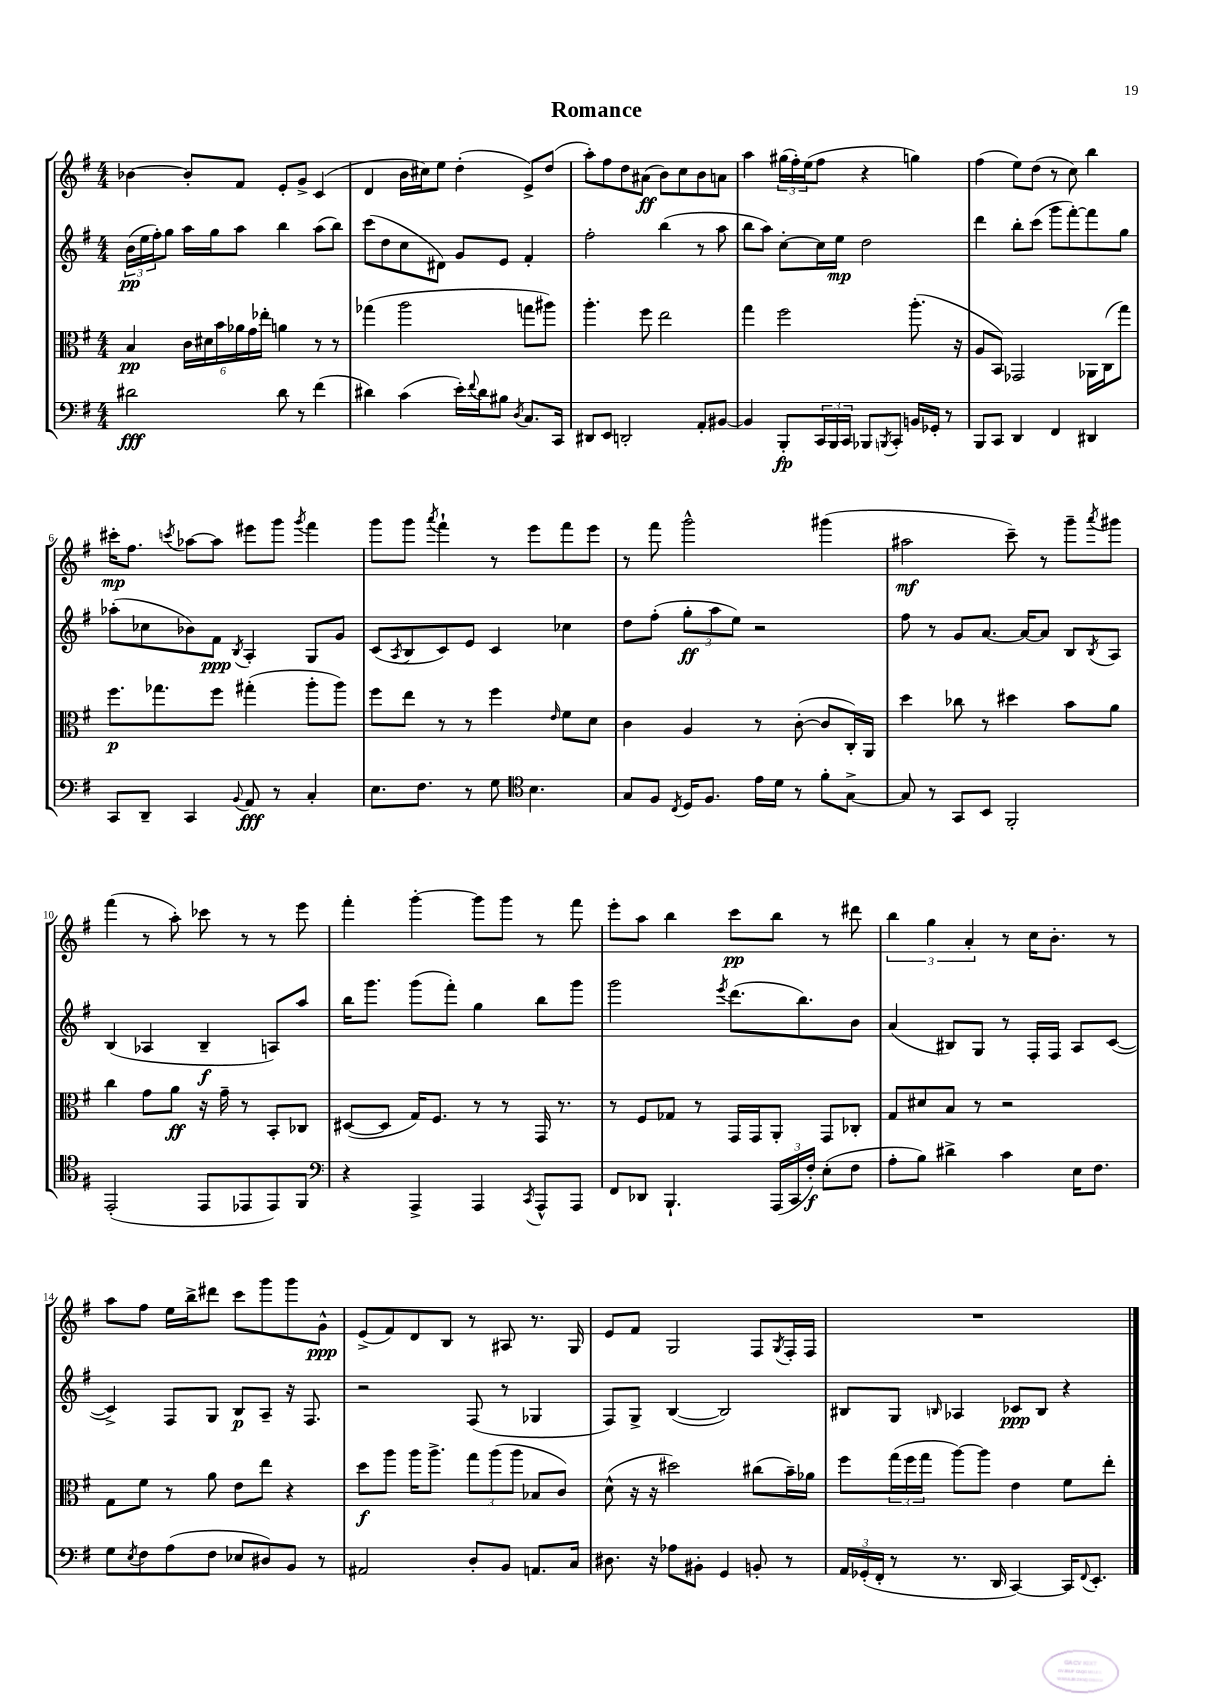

**kern	**kern	**kern	**kern
*staff4	*staff3	*staff2	*staff1
*clefF4	*clefC3	*clefG2	*clefG2
*k[f#]	*k[f#]	*k[f#]	*k[f#]
*M4/4	*M4/4	*M4/4	*M4/4
2d#\	4B/	(24b\LL	[4b-\
.	.	24ee\	.
.	.	24ff#'\J)	.
.	.	8gg\J	.
.	24c\LL	16aa\LL	8b-'/]L
.	24d#\	.	.
.	.	16gg\J	.
.	24b\	.	.
.	24a-\	8aa\J	8f#/J
.	24g\	.	.
.	24ee-'\JJ	.	.
8d#\	4a\	4bb\	8e'/L
8r	.	.	8g^/J
(4f#\	8r	(8aa\L	(4c/
.	8r	8bb\J)	.
=	=	=	=
4d#\)	(4gg-\	(8ccc\L	4d/
.	.	8dd\	.
(4c\	2aa\	8cc\	16b\LL
.	.	.	16cc#\J)
.	.	8d#\J)	8ee\J
16e'\LL)	.	8g/L	(4dd'\
8qqf#/	.	.	.
16d#\J	.	.	.
8B#\J	.	8e/J	.
8qD/	.	.	.
8.C/L	8gg\L	4f#'/	8e^/L)
.	8aa#\J)	.	(8dd/J
16CC/Jk	.	.	.
=	=	=	=
8DD#/L	4.aa'\	2ff#'\	8aa'\L)
8EE/J	.	.	8ff#\
2DD'/	.	.	8dd\
.	8ff#\	.	(8a#\J
.	2ee\	(4bb\	8b\L)
.	.	.	8cc\
8AA'/L	.	8r	8b\
[8BB#/J	.	8aa\	8a\J
=	=	=	=
4BB#/]	4gg\	8bb\L	4aa\
.	.	8aa\J)	.
8BBB'/L	2ff#\	[8cc'\L	(24gg#\LL
.	.	.	24ff#'\)
.	.	.	(24ee\J
24CC/L	.	16cc\]L	8ff#\J
24BBB/	.	.	.
.	.	16ee\JJ	.
24CC/JJ	.	.	.
8BBB-/L	.	2dd\	4r
8qBBB/	.	.	.
8CC'/J	.	.	.
16BB/LL	(8.aa'\	.	4gg\)
16GG-'/JJ	.	.	.
8r	.	.	.
.	16r	.	.
=	=	=	=
8BBB/L	8A/L	4ddd\	(4ff#\
8CC/J	8BB/J)	.	.
4DD/	2GG-/	8bb'\L	8ee\L)
.	.	(8ccc\J	(8dd\J
4FF#/	.	8ggg\L	8r
.	.	[8fff#'\)	8cc\)
4DD#/	16AA-\LL	8fff#\]	4bb\
.	(16C\J	.	.
.	8gg\J)	8gg\J	.
=	=	=	=
8CC/L	8.ff#\L	(8aa-'\L	16ccc#'\LK
.	.	.	8.ff#\J
8DD~/J	.	8cc-\	.
.	8.gg-\	.	.
.	.	.	8qccc/
4CC/	.	8b-\)	[8aa-\L
.	8ff#\J	8f#\J	8aa-\]J
8qqBB/	.	8qB/	.
8AA/	(4gg#'\	4A'/	8eee#\L
8r	.	.	8ggg\J
.	.	.	8qggg/
4C'/	8aa'\L	8G/L	4fff#\
.	8aa\J)	8g/J	.
=	=	=	=
8.E\L	8ff#\L	(8c/L	8ggg\L
.	.	8qA/	.
.	8ee\J	8B/	8ggg\J
8.F#\J	.	.	.
.	.	.	8qaaa/
.	8r	8c/)	4fff#`\
8r	8r	8e/J	.
8G\	4ff#\	4c/	8r
*clefC4	*	*	*
4.B\	.	.	8eee\L
.	16qqe/	.	.
.	8f#\L	4cc-\	8fff#\
.	8d\J	.	8eee\J
=	=	=	=
8G/L	4c\	8dd\L	8r
8F#/J	.	(8ff#'\J	8fff#\
8qC/	.	.	.
16D/LK	4A/	12gg'\L	2ggg^^\
8.F#/J	.	.	.
.	.	12aa\	.
.	.	12ee\J)	.
16e\LL	8r	2r	.
16d\JJ	.	.	.
8r	([8c'\	.	.
8f#'\L	8c/]L	.	(4ggg#\
[8G^\J	16C'/L)	.	.
.	16AA/JJ	.	.
=	=	=	=
8G/]	4dd\	8ff#\	2aa#\
8r	.	8r	.
8GG/L	8cc-\	8g/L	.
8BB/J	8r	[8.a/J	.
2FF#'/	4dd#\	.	8ccc~\)
.	.	16a/_LK	.
.	.	8a/]J	8r
.	8b\L	8B/L	8ggg~\L
.	.	8qB/	8qaaa/
.	8a\J	8A/J	8ggg#\J
=	=	=	=
(2EE'/	4cc\	(4B/	(4fff#\
.	8g\L	4A-/	8r
.	8a\J	.	8aa'\)
8EE/L	16r	4B~/	8ccc-\
.	16g~\	.	.
8EE-/	8r	.	8r
8EE-/)	8BB'/L	8A/L)	8r
8FF#/J	8C-/J	8aa/J	8eee\
=	=	=	=
*clefF4	*	*	*
4r	([8D#/L	16bb\LK	4fff#'\
.	.	8.ggg\J	.
.	8D#/]J	.	.
4AAA^/	16G/LK)	(8ggg\L	[4ggg'\
.	8.F#/J	.	.
.	.	8fff#'\J)	.
4AAA/	8r	4gg\	8ggg\]L
.	8r	.	8ggg\J
8qCC/	.	.	.
8AAA^^/L	16GG/	8bb\L	8r
.	8.r	.	.
8AAA/J	.	8ggg\J	8fff#\
=	=	=	=
8FF#/L	8r	2ggg\	8eee'\L
8DD-/J	8F#/L	.	8aa\J
4.BBB`/	8G-/J	.	4bb\
.	8r	.	.
.	.	8qeee/	.
.	16GG/LL	(8.ddd\L	8ccc\L
.	16GG/J	.	.
(24AAA/LL	8AA'/J	.	8bb\J
24CC/	.	.	.
.	.	8.bb\)	.
24F#'/JJ)	.	.	.
(8E'\L	8GG/L	.	8r
8F#\J	8C-'/J	8b\J	8ddd#\
=	=	=	=
8A'\L	8G/L	(4a/	6bb\
8B\J)	8d#/	.	.
.	.	.	6gg\
4d#^\	8B/J	8B#/L)	.
.	.	.	6a'/
.	8r	8G/J	.
4c\	2r	8r	8r
.	.	16F#'/LL	16cc\LK
.	.	16F#/JJ	8.b'\J
16E\LK	.	8A/L	.
8.F#\J	.	.	.
.	.	([8c/J	8r
=	=	=	=
8G\L	8G\L	4c^/])	8aa\L
8qE/	.	.	.
8F#\	8f#\J	.	8ff#\J
(8A\	8r	8F#/L	16ee\LL
.	.	.	16bb^\J
8F#\J	8a\	8G/J	8ddd#\J
8E-/L	8e\L	8B/L	8ccc\L
8D#/)	8ee\J	8A~/J	8ggg\
8BB/J	4r	16r	8ggg\
.	.	8.F#/	.
8r	.	.	8g^^\J
=	=	=	=
2AA#/	8dd\L	2r	(8e^/L
.	8aa\J	.	8f#/)
.	16aa\LK	.	8d/
.	8.aa^\J	.	.
.	.	.	8B/J
8D'/L	12gg\L	(8F#/	8r
.	(12aa\	.	.
8BB/J	.	8r	8A#/
.	12aa\J	.	.
8.AA/L	8B-/L	4G-/	8.r
.	8c/J)	.	.
16C/Jk	.	.	16G/
=	=	=	=
8.D#\	(8d^^\	8F#/L)	8e/L
.	16r	8G^/J	8f#/J
16r	16r	.	.
8A-\L	2dd#\)	([4B/	2G/
8BB#'\J	.	.	.
4GG/	.	2B/])	.
8BB'/	(8cc#\L	.	8F#/L
.	.	.	8qG/
8r	16b~\L)	.	16F#'/L
.	16a-\JJ	.	16F#/JJ
=	=	=	=
24AA/LL	8ff#\L	8B#/L	1r
(24GG-'/	.	.	.
24FF#'/JJ	.	.	.
8r	(24gg\L	8G/J	.
.	24ff#\	.	.
.	24gg\JJ	.	.
.	.	16qqB/	.
8.r	[8aa\L)	4A-/	.
.	8aa\]J	.	.
16DD/	.	.	.
[4CC/)	4e\	8c-/L	.
.	.	8B/J	.
16CC/]LK	8f#\L	4r	.
8qqFF#/	.	.	.
8.EE'/J	.	.	.
.	8ee'\J	.	.
==	==	==	==
*-	*-	*-	*-
